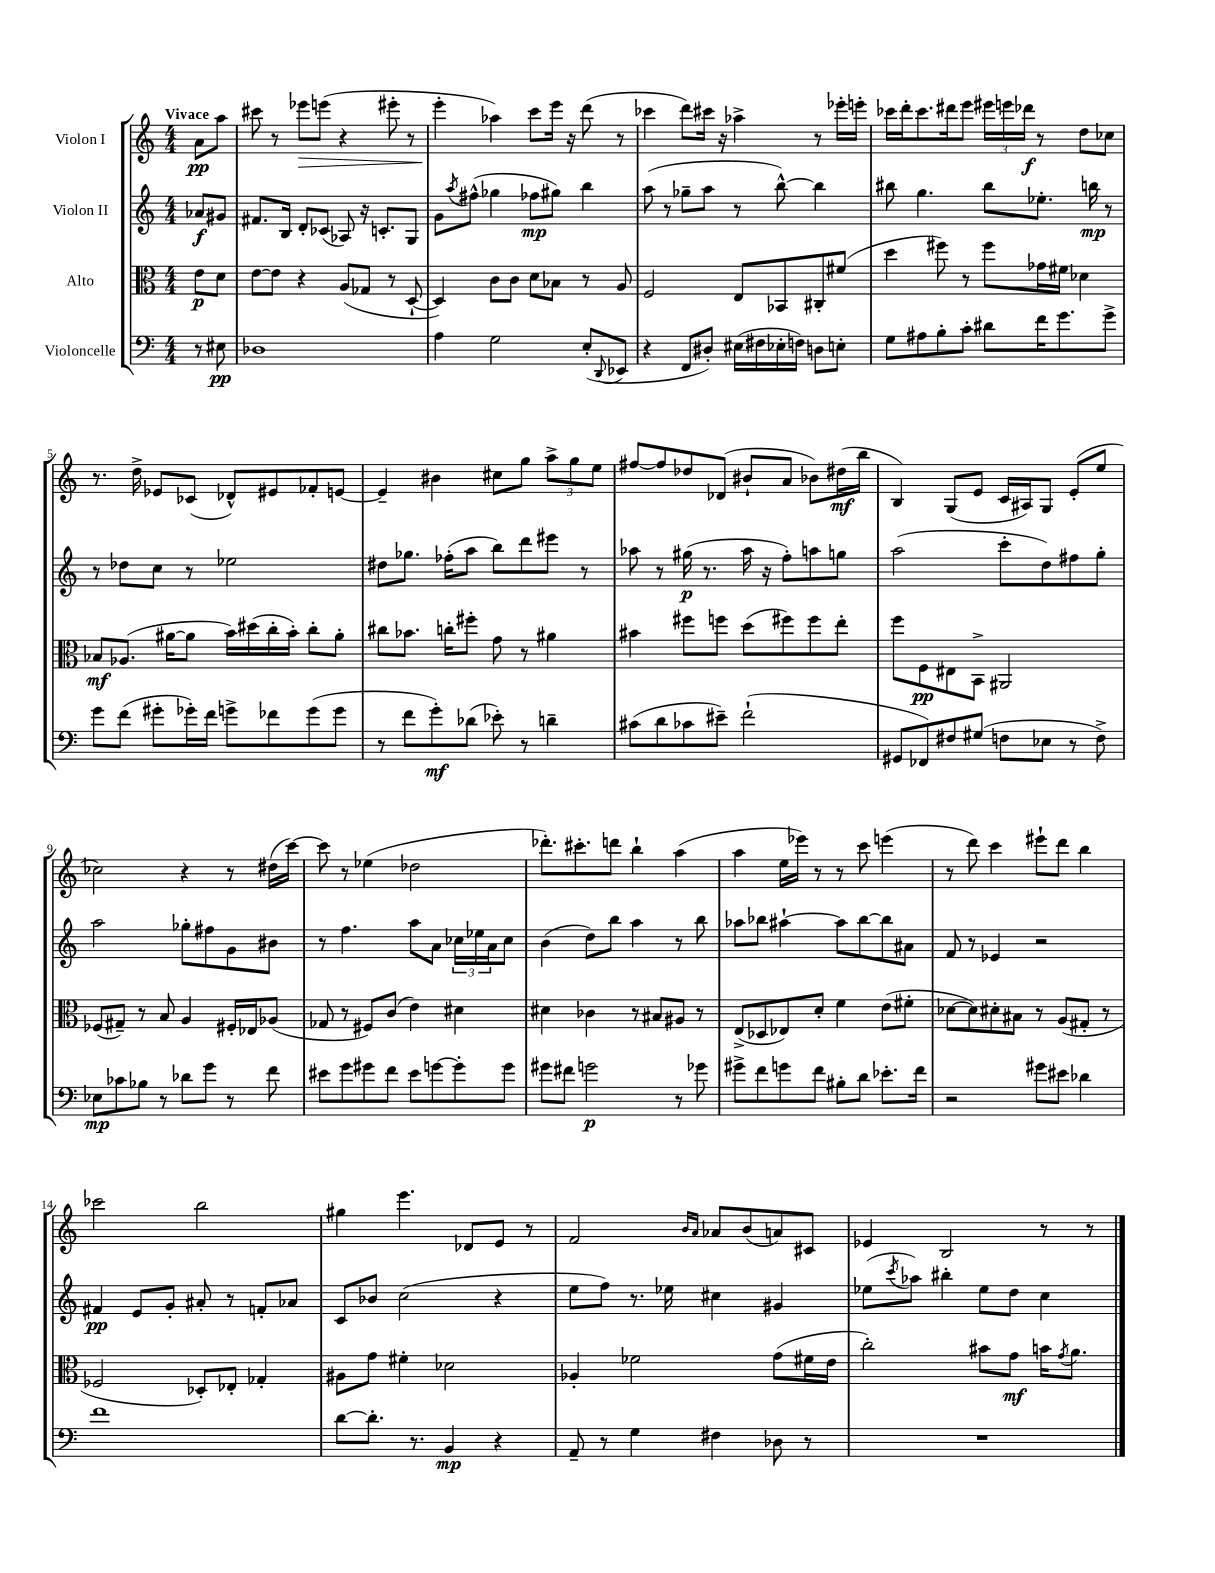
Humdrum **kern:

**kern	**kern	**kern	**kern
*staff4	*staff3	*staff2	*staff1
*clefF4	*clefC3	*clefG2	*clefG2
*k[]	*k[]	*k[]	*k[]
*M4/4	*M4/4	*M4/4	*M4/4
8r	8e	8a-	8a
8E#	8d	8g#	8aa
=	=	=	=
1D-	[8e	8.f#	8ccc#
.	8e]	.	8r
.	.	16B	.
.	4r	8d'	8eee-
.	.	(8c-	(8eee
.	(8A	8A-)	4r
.	8G-	16r	.
.	.	8.c'	.
.	8r	.	8eee#'
.	[8D`	8G	8r
=	=	=	=
4A	4D])	8g	4eee'
.	.	8qaa	.
.	.	(8ff#^^	.
2G	8c	4gg-	4aa-)
.	8c	.	.
.	8d	8ff-	8ccc
.	8B-	8gg#)	16eee
.	.	.	16r
(8E'	8r	4bb	(8ddd
8qqDD	.	.	.
8EE-	8A	.	8r
=	=	=	=
4r	2F	(8aa	4ccc-
.	.	8r	.
8FF	.	8gg-~	8ddd)
8D#')	.	8aa	16ccc#
.	.	.	16r
(16E#	8E	8r	4aa-^
16F#	.	.	.
16E-'	8BB-	[8bb^^)	.
16F)	.	.	.
8D	8C#'	4bb]	8r
8E'	(8f#	.	16eee-'
.	.	.	16eee'
=	=	=	=
8G	4dd	8bb#	16ccc-
.	.	.	16ddd'
8A#	.	4.gg	8.ccc-
8B'	8ff#)	.	.
.	.	.	16ddd#
8c'	8r	.	8eee
8d#	8ff#	8bb#	24eee#
.	.	.	24eee
.	.	.	24ddd-
16f	16g-	8.ee-'	8r
8.g	16f#	.	.
.	4d-	.	8dd
.	.	16bb	.
8g^	.	8r	8cc-
=	=	=	=
8g	8B-	8r	8.r
(8f	(8.A-	8dd-	.
.	.	.	16dd^
8g#'	.	8cc	8e-
.	[16a#	.	.
16g-')	8a#]	8r	(8c-
16f	.	.	.
8g^	16b)	2ee-	8d-^^)
.	(16dd#	.	.
8f-	16cc'	.	8e#
.	16b')	.	.
(8g	8cc'	.	8f-'
8g	8a#'	.	[8e
=	=	=	=
8r	8cc#	8dd#	4e~]
8f	8.b-	8.gg-	.
8g')	.	.	4b#
.	16cc'	(16ff-'	.
(8d-	8ff#'	8aa	.
8e-')	8g	8bb)	8cc#
8r	8r	8ddd	8gg
4d~	4a#	8eee#	12aa^
.	.	.	12gg
.	.	8r	.
.	.	.	12ee
=	=	=	=
(8c#	4b#	8aa-	[8ff#
8d	.	8r	8ff#]
8c-	8ff#	(16gg#	8dd-
.	.	8.r	.
8e#~)	8ff	.	(8d-
(2f`	(8dd	16aa-	8b#`
.	.	16r	.
.	8ff#)	8ff')	8a
.	8ff#	8aa	8b-)
.	8ee'	8gg	(16dd#
.	.	.	16bb
=	=	=	=
8GG#	8ff	(2aa	4B)
8FF-)	8F	.	.
8F#	8E#	.	(8G
(8G#	8BB^	.	8e
8F	2AA#	8ccc'	16c
.	.	.	16A#)
8E-	.	8dd)	8G
8r	.	8ff#	(8e'
8F^)	.	8gg'	8ee
=	=	=	=
8E-	(8F-	2aa	2cc-)
8c-	8G#~)	.	.
8B-	8r	.	.
8r	8B	.	.
8d-	4A	8gg-'	4r
8g	.	8ff#	.
8r	16F#'	8g	8r
.	16E-	.	.
8f	(8A-	8b#	(16dd#
.	.	.	[16ccc)
=	=	=	=
8e#	8G-	8r	8ccc]
8g	8r	4.ff	8r
8g#	8F#)	.	(4ee-
8f	(8c	.	.
8e#	4e)	8aa	2dd-
[8g	.	8a	.
8g']	4d#	24cc-	.
.	.	24ee-	.
.	.	24a	.
8g	.	8cc-	.
=	=	=	=
8g#	4d#	(4b	8.ddd-')
8f#	.	.	.
.	.	.	8.ccc#'
2g	4c-	8dd)	.
.	.	8bb	8ddd
.	8r	4aa	4bb`
.	8B#	.	.
8r	8A#	8r	(4aa
8g-	8r	8bb	.
=	=	=	=
8g#^	(8E^	8aa-	4aa
8f	8D-	8bb-	.
8g	8E-)	[4aa#`	16ee
.	.	.	16eee-)
8f	8d'	.	8r
8B#'	4f	8aa#]	8r
8d	.	[8bb-	8ccc
8.e-'	(8e	8bb-]	(4eee
.	8f#'	8a#	.
16f	.	.	.
=	=	=	=
2r	[8d-	8f	8r
.	8d-])	8r	8ddd)
.	8d#'	4e-	4ccc
.	8B#	.	.
8g#	8r	2r	8eee#`
8e#	(8A	.	8ddd
4d-	8G#'	.	4bb
.	8r	.	.
=	=	=	=
1f	2F-	4f#	2ccc-
.	.	8e	.
.	.	8g'	.
.	8D-')	8a#'	2bb
.	8E-'	8r	.
.	4G-'	8f'	.
.	.	8a-	.
=	=	=	=
[8d	8A#	8c	4gg#
8.d']	8g	8b-	.
.	4f#'	(2cc	4.eee
8.r	.	.	.
4BB	2d-	.	.
.	.	.	8d-
4r	.	4r	8e
.	.	.	8r
=	=	=	=
8AA~	4A-'	8ee	2f
8r	.	8ff)	.
4G	2f-	8.r	.
.	.	16ee-	.
.	.	.	16qqb
.	.	.	16qqa
4F#	.	4cc#	8a-
.	.	.	(8b
8D-	(8g	4g#	8a)
8r	16f#	.	8c#
.	16e	.	.
=	=	=	=
1r	2cc')	(8ee-	4e-
.	.	8qccc	.
.	.	8aa-)	.
.	.	4bb#'	2B
.	8b#	8ee-	.
.	8g	8dd	.
.	16b	4cc	8r
.	8qg	.	.
.	8.a	.	.
.	.	.	8r
==	==	==	==
*-	*-	*-	*-
